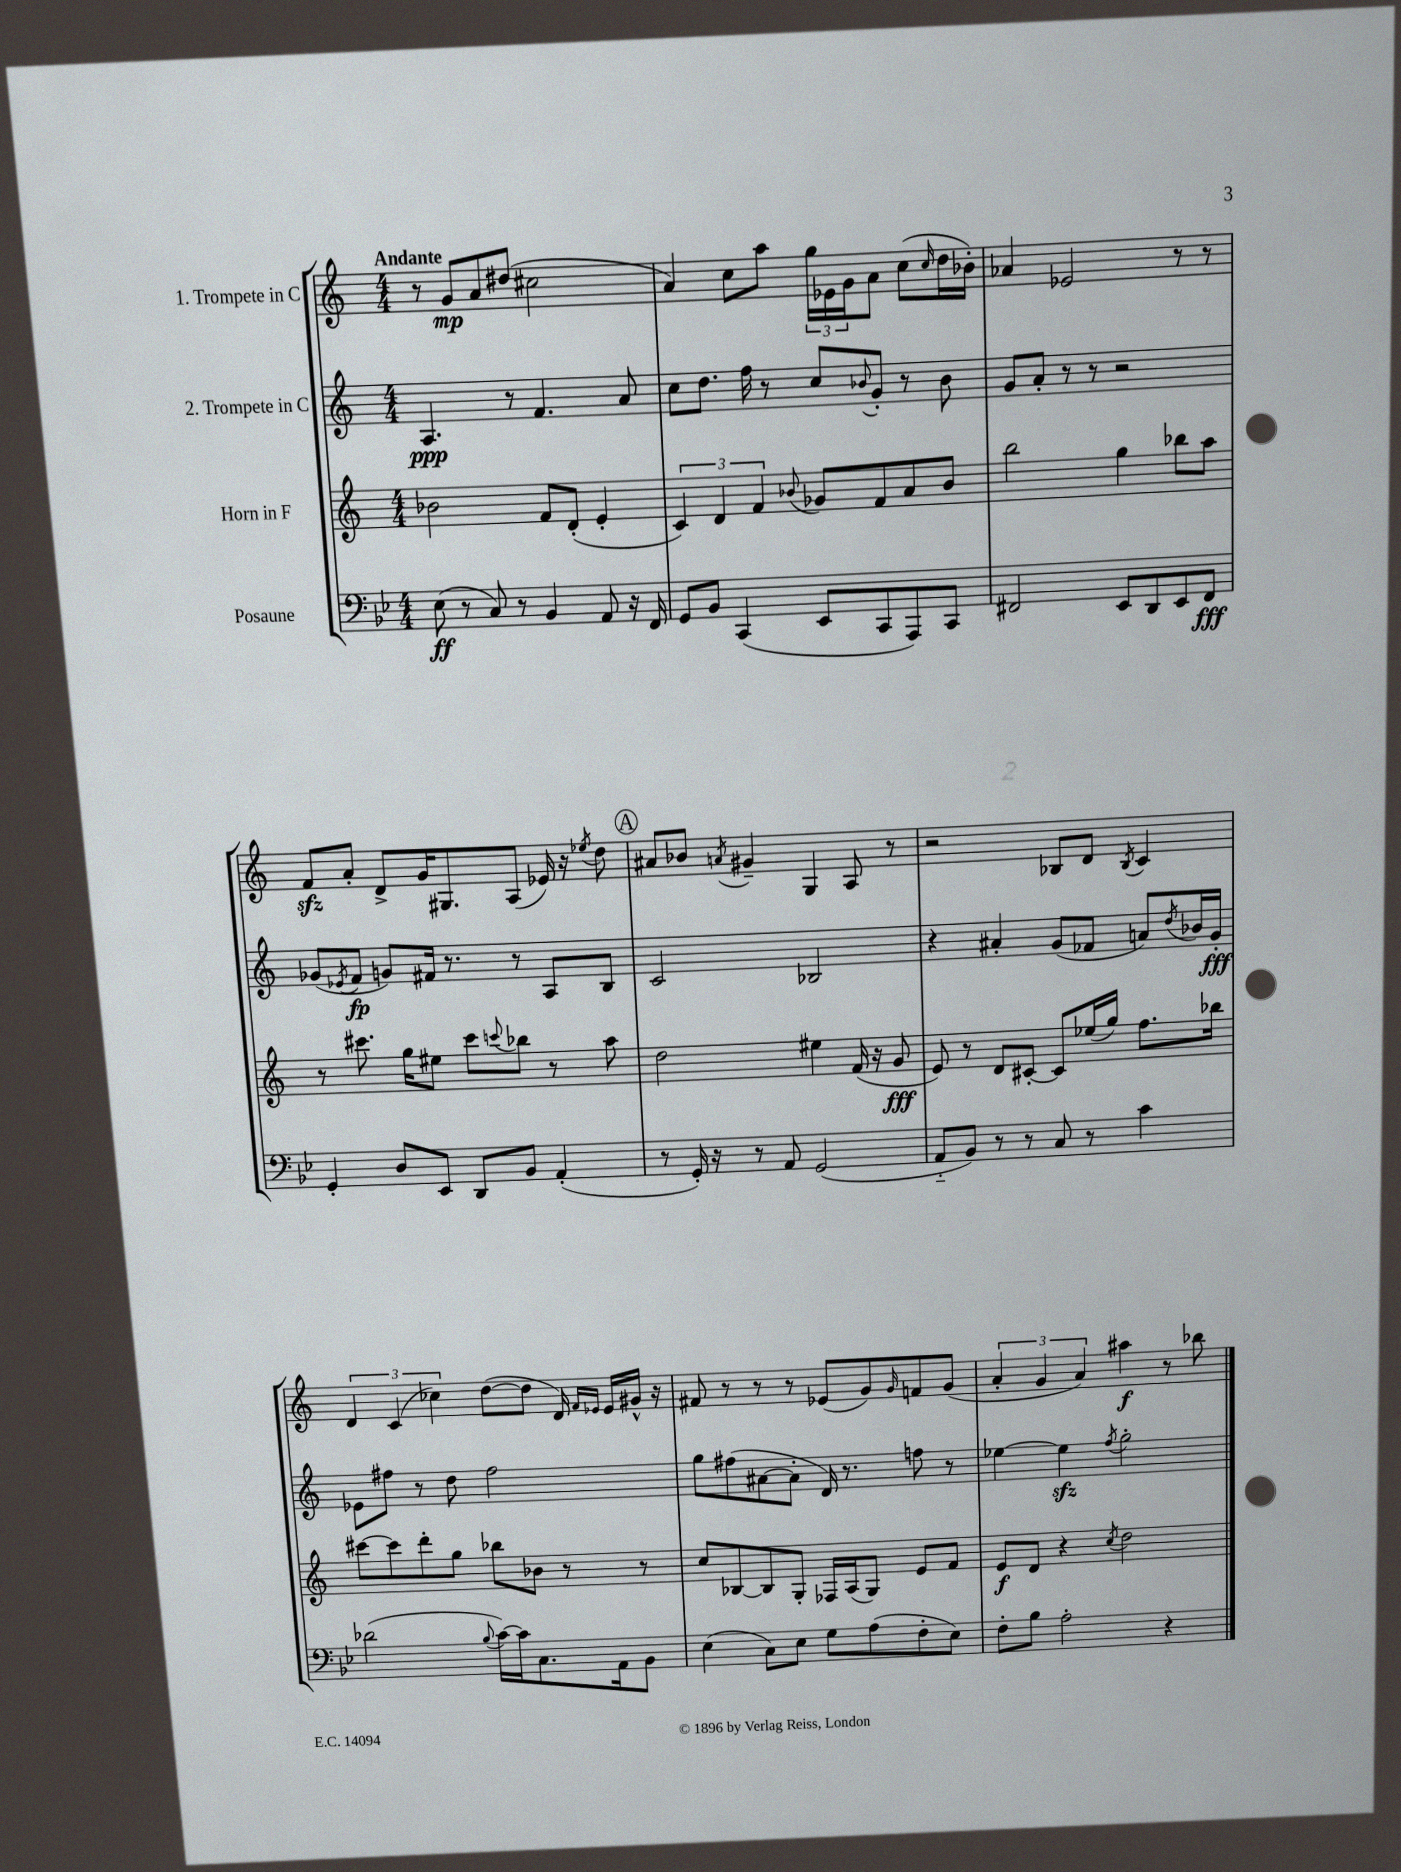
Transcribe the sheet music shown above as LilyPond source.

<<
\new StaffGroup <<
\new Staff = "s0" \with { instrumentName = "1. Trompete in C" } {
    \clef treble \key c \major \numericTimeSignature \time 4/4 \tempo "Andante"
    r8 g'8\mp a'8 dis''8( cis''2 |
    a'4) c''8 a''8 \tuplet 3/2 { g''16 ees'16 g'16 } a'8 c''8( \grace { c''16 } d''16 bes'16-.) |
    aes'4 ees'2 r8 r8 |
    f'8\sfz a'8-. d'8-> g'16 gis8. a8( ees'16) r16 \acciaccatura { ees''8 } d''8 |
    \mark \markup { \circle "A" } ais'8 bes'8 \acciaccatura { a'8 } gis'4-- g4 a8 r8 |
    r2 bes8 d'8 \acciaccatura { bes8 } c'4 |
    \tuplet 3/2 { d'4 c'4( ces''4) } d''8~( d''8 d'16) \grace { f'16 ees'16 } ees'16 gis'16-^ r16 |
    fis'8 r8 r8 r8 ees'8( g'8) \grace { g'16 } f'8 g'8( |
    \tuplet 3/2 { a'4-. g'4 a'4) } ais''4\f r8 bes''8 \bar "|." |
}
\new Staff = "s1" \with { instrumentName = "2. Trompete in C" } {
    \clef treble \key c \major \numericTimeSignature \time 4/4
    a4.\ppp r8 f'4. a'8 |
    c''8 d''8. f''16 r8 c''8 \appoggiatura { bes'8 } g'8-. r8 bes'8 |
    g'8 a'8-. r8 r8 r2 |
    ges'8( \acciaccatura { ees'8 } f'8\fp g'8) fis'16 r8. r8 a8 b8 |
    \mark \markup { \circle "A" } c'2 bes2 |
    r4 ais'4-. g'8( fes'8 a'8) \acciaccatura { d''8 } bes'16 g'16-.\fff |
    ees'8 fis''8 r8 d''8 fis''2 |
    g''8 fis''8( ais'8~ ais'8-. d'16) r8. f''8 r8 |
    ees''4~ ees''4\sfz \acciaccatura { f''8 } g''2-. \bar "|." |
}
\new Staff = "s2" \with { instrumentName = "Horn in F" } {
    \clef treble \key c \major \numericTimeSignature \time 4/4
    bes'2 f'8 d'8-.( e'4-. |
    \tuplet 3/2 { c'4) d'4 f'4 } \appoggiatura { bes'8 } ges'8 f'8 a'8 bes'8 |
    b''2 g''4 bes''8 a''8 |
    r8 cis'''8. g''16 eis''8 cis'''8 \appoggiatura { c'''8 } bes''8 r8 a''8 |
    \mark \markup { \circle "A" } d''2 eis''4 f'16( r16 g'8\fff |
    e'8) r8 d'8 cis'8~-. cis'8 ees''16( g''16) f''8. bes''16 |
    cis'''8~ cis'''8 d'''8-. g''8 bes''8 bes'8 r8 r8 |
    c''8 bes8~ bes8 g8-. fes16 a16( g8) e'8 f'8 |
    e'8\f d'8 r4 \acciaccatura { c''8 } d''2 \bar "|." |
}
\new Staff = "s3" \with { instrumentName = "Posaune" } {
    \clef bass \key bes \major \numericTimeSignature \time 4/4
    ees8\ff( r8 c8) r8 bes,4 a,8 r16 f,16 |
    g,8 bes,8 c,4( ees,8 c,8 a,,8) c,8 |
    fis,2 ees,8 d,8 ees,8 fis,8\fff |
    g,4-. d8 ees,8 d,8 bes,8 a,4-.( |
    \mark \markup { \circle "A" } r8 g,16-.) r16 r8 a,8 g,2( |
    a,8-_ bes,8) r8 r8 c8 r8 c'4 |
    des'2( \appoggiatura { bes8 } c'16~) c'16 c8. a,16 bes,8 |
    ees4( c8) ees8 g8 a8( f8-. ees8) |
    f8-. bes8 a2-. r4 \bar "|." |
}
>>
>>
\layout { \context { \Score \remove "Bar_number_engraver" } }
